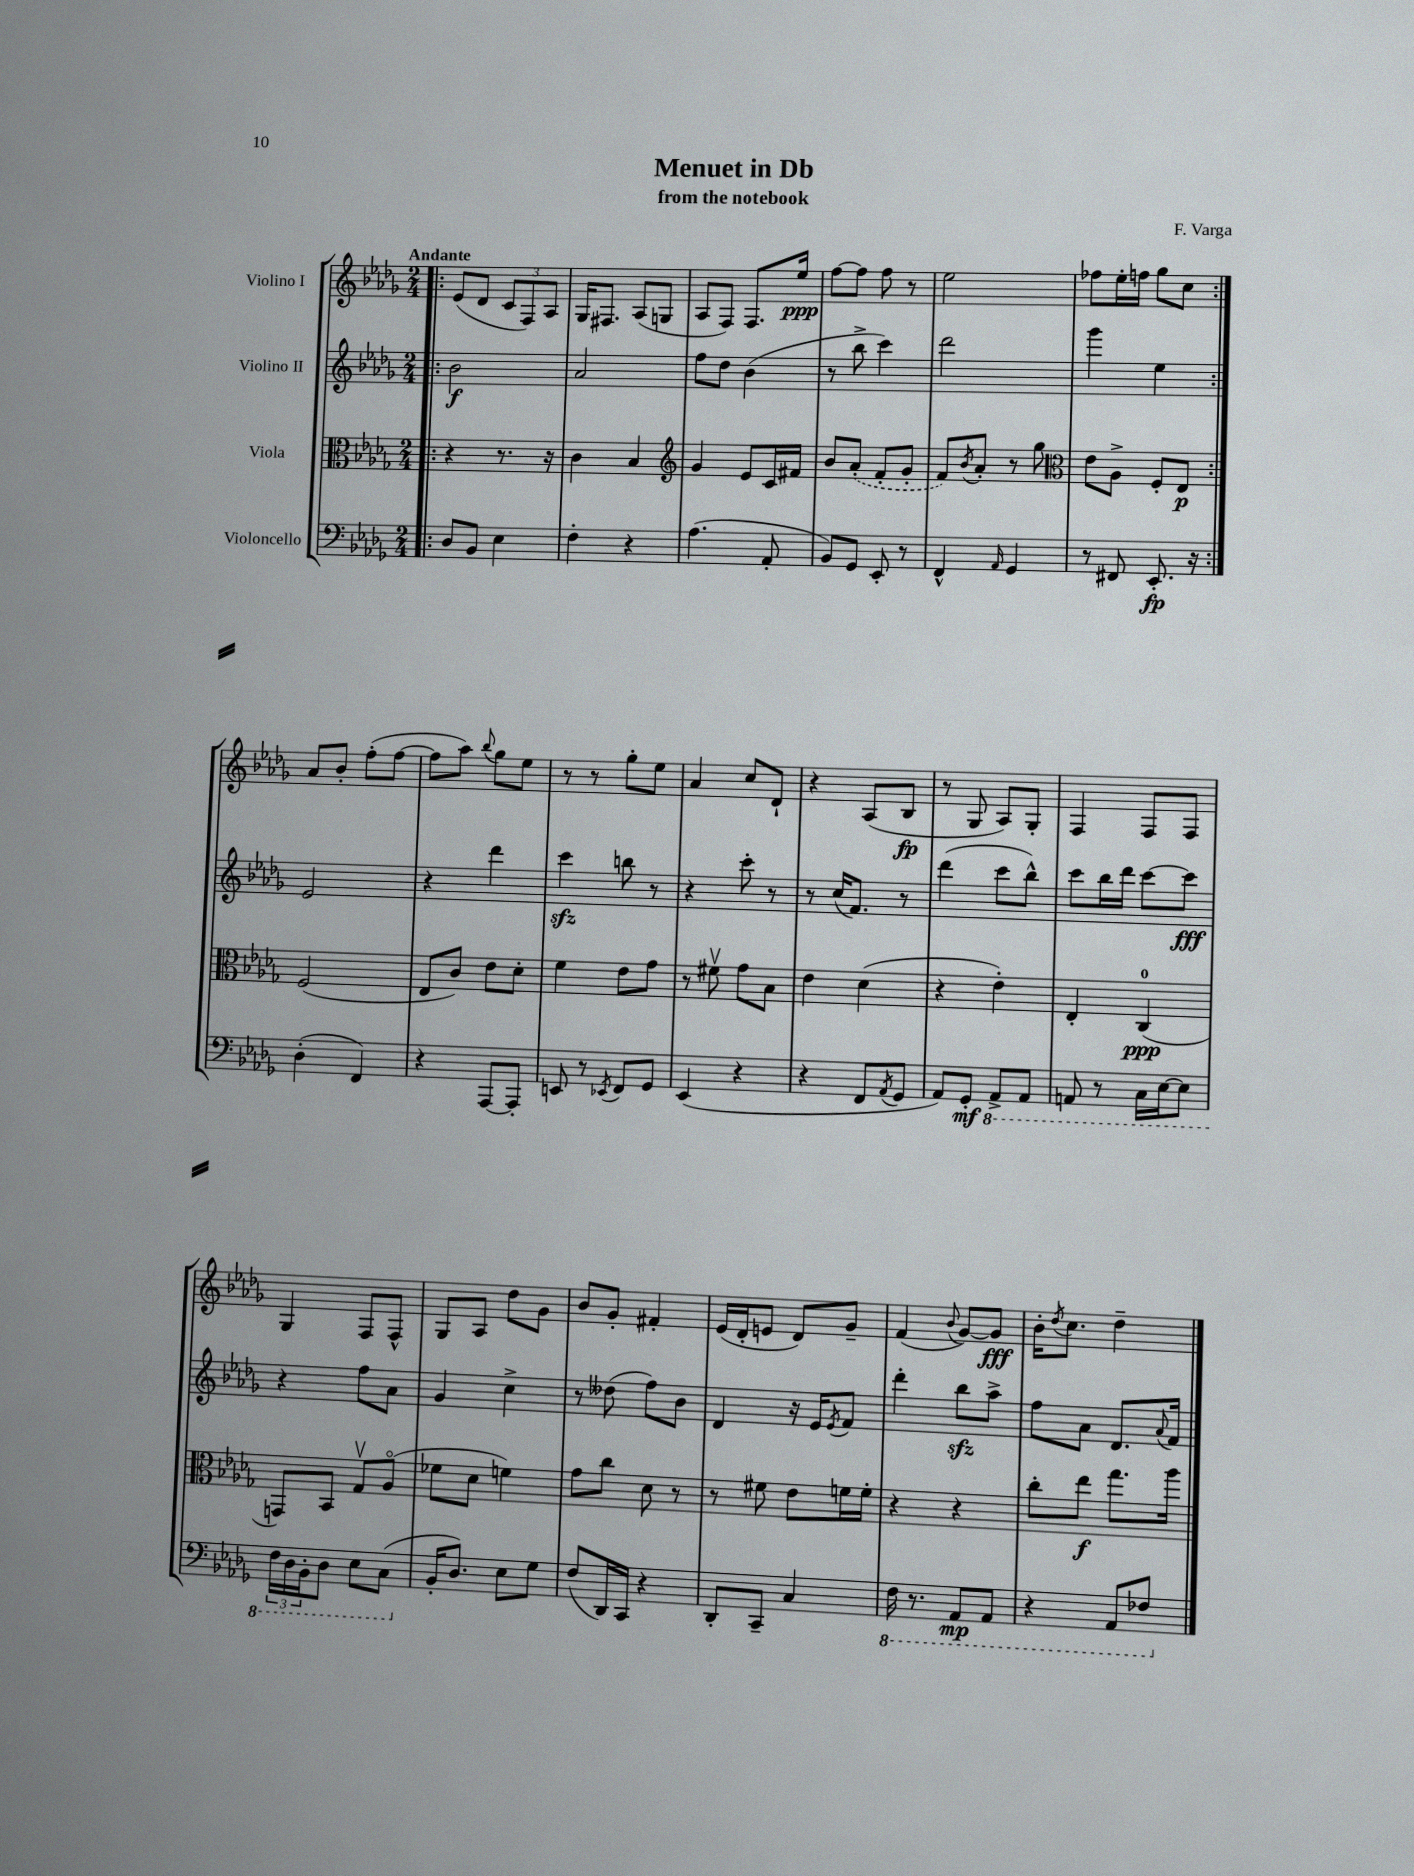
\header { title = "Menuet in Db" composer = "F. Varga" subtitle = "from the notebook" }
<<
\new StaffGroup <<
\new Staff = "s0" \with { instrumentName = "Violino I" } {
    \clef treble \key des \major \numericTimeSignature \time 2/4 \tempo "Andante"
    \repeat volta 2 { \bar ".|:" ees'8( des'8 \tuplet 3/2 { c'8 f8) aes8 } |
    ges16 fis8. aes8( g8 |
    aes8 f8) f8. ees''16\ppp |
    f''8~ f''8 f''8 r8 |
    ees''2 |
    fes''8 ees''16-. f''16 ges''8 c''8 | }
    aes'8 bes'8-. f''8-.( f''8~ |
    f''8 aes''8) \appoggiatura { bes''8 } ges''8 ees''8 |
    r8 r8 ges''8-. ees''8 |
    aes'4 c''8 des'8-! |
    r4 aes8( bes8\fp |
    r8 ges8 aes8) ges8-. |
    f4 f8 f8 |
    ges4 f8 f8-^ |
    ges8 aes8 des''8 ges'8 |
    bes'8 ges'8-. fis'4-. |
    ees'16( des'16-. e'8 des'8) ges'8-- |
    f'4( \appoggiatura { bes'8 } ges'8~) ges'8\fff |
    bes'16-. \acciaccatura { des''8 } c''8. des''4-- \bar "|." |
}
\new Staff = "s1" \with { instrumentName = "Violino II" } {
    \clef treble \key des \major \numericTimeSignature \time 2/4
    \repeat volta 2 { \bar ".|:" bes'2\f |
    aes'2 |
    f''8 des''8 bes'4( |
    r8 bes''8-> c'''4) |
    des'''2 |
    ges'''4 ees''4 | }
    ees'2 |
    r4 des'''4 |
    c'''4\sfz b''8 r8 |
    r4 c'''8-. r8 |
    r8 c''16( f'8.) r8 |
    des'''4( c'''8 bes''8-^) |
    c'''8 bes''16 des'''16 c'''8~ c'''8\fff |
    r4 f''8 aes'8 |
    ges'4 c''4-> |
    r8 deses''8( f''8) bes'8 |
    des'4 r16 ees'16 \acciaccatura { ees'8 } f'8 |
    des'''4-. bes''8\sfz aes''8-> |
    f''8 aes'8 des'8. \appoggiatura { aes'8 } f'16 \bar "|." |
}
\new Staff = "s2" \with { instrumentName = "Viola" } {
    \clef alto \key des \major \numericTimeSignature \time 2/4
    \repeat volta 2 { \bar ".|:" r4 r8. r16 |
    c'4 bes4 |
    \clef treble ges'4 ees'8 c'16 fis'16 |
    bes'8 \once \slurDashed aes'8-.( f'8-. ges'8-. |
    f'8) \acciaccatura { bes'8 } aes'8-. r8 ges''8 |
    \clef alto ees'8 aes8-> f8-. ees8\p | }
    f2( |
    ees8 c'8) ees'8 des'8-. |
    f'4 ees'8 ges'8 |
    r8 fis'8\upbow ges'8 bes8 |
    ees'4 des'4( |
    r4 ees'4-.) |
    ees4-. c4-0\ppp( |
    g,8) bes,8 ges8\upbow aes8\flageolet( |
    fes'8 des'8 f'4) |
    ges'8 c''8 des'8 r8 |
    r8 fis'8 ees'8 f'16 f'16-. |
    r4 r4 |
    c''8-. ees''8\f ges''8. aes''16 \bar "|." |
}
\new Staff = "s3" \with { instrumentName = "Violoncello" } {
    \clef bass \key des \major \numericTimeSignature \time 2/4
    \repeat volta 2 { \bar ".|:" des8 bes,8 ees4 |
    f4-. r4 |
    aes4.( aes,8-. |
    bes,8) ges,8 ees,8-. r8 |
    f,4-^ \grace { aes,16 } ges,4 |
    r8 fis,8 ees,8.-.\fp r16 | }
    des4-.( f,4) |
    r4 aes,,8~ aes,,8-. |
    e,8 r8 \acciaccatura { ees,8 } f,8 ges,8 |
    ees,4( r4 |
    r4 f,8 \acciaccatura { aes,8 } ges,8 |
    aes,8) ges,8-.\mf \ottava #-1 aes,,8-> aes,,8 |
    a,,8 r8 c,16 ees,16~ ees,8 |
    \tuplet 3/2 { f,16 des,16 bes,,16-. } des,8 ees,8 c,8( \ottava #0 |
    bes,16-. des8.) ees8 ges8 |
    f8( des,16) c,16 r4 |
    des,8-. c,8-- c4 |
    \ottava #-1 f,16 r8. aes,,8\mp aes,,8 |
    r4 aes,,8 fes,8 \ottava #0 \bar "|." |
}
>>
>>
\layout { \context { \Score \remove "Bar_number_engraver" } }
